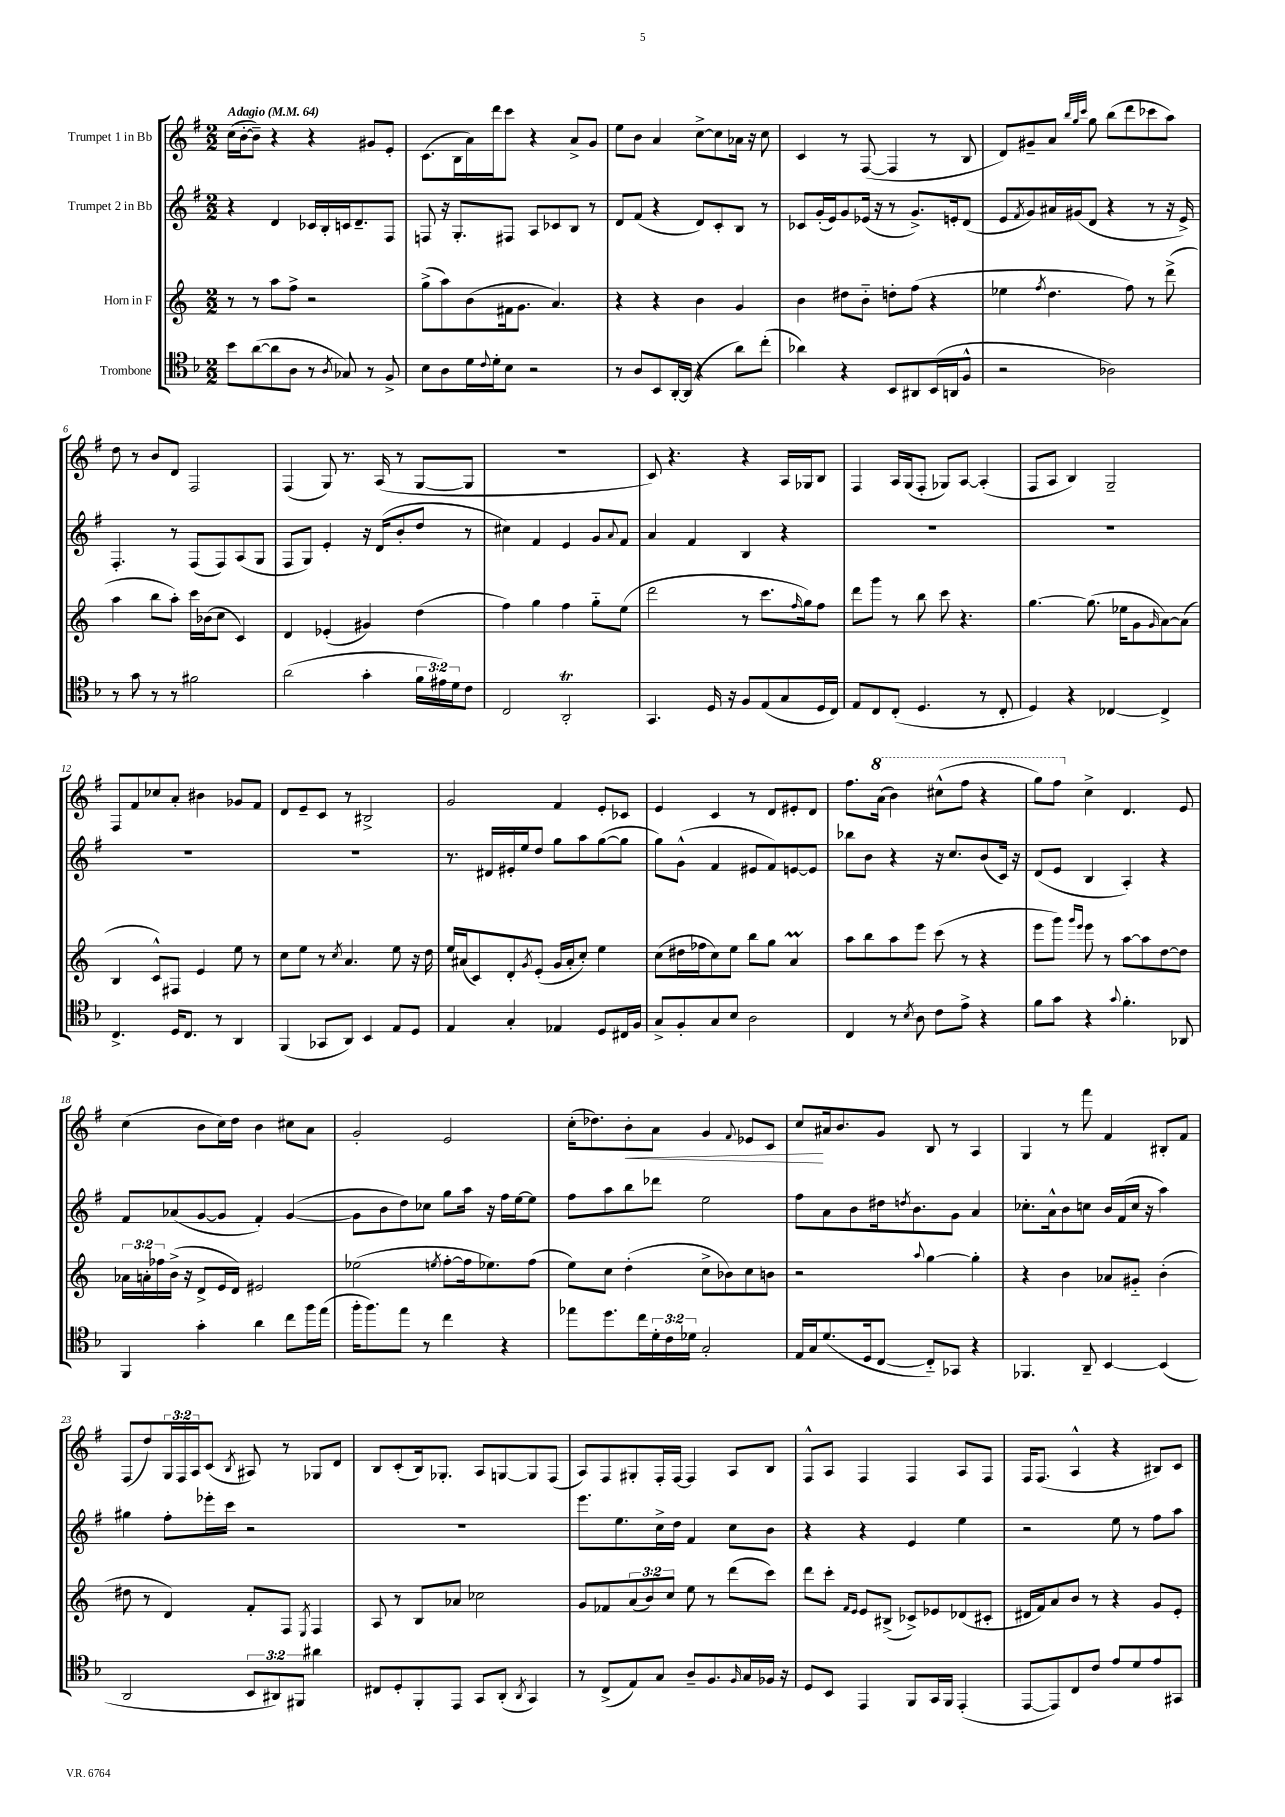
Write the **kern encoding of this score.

**kern	**kern	**kern	**kern
*staff4	*staff3	*staff2	*staff1
*clefC4	*clefG2	*clefG2	*clefG2
*k[b-]	*k[]	*k[f#]	*k[f#]
*M2/2	*M2/2	*M2/2	*M2/2
*MM64	*MM64	*MM64	*MM64
8b-	8r	4r	(16cc
.	.	.	[16b'
([8a	8r	.	8b~])
8a]	8aa	4d	4r
8A	8ff^	.	.
8r	2r	16c-	4r
.	.	16B'	.
8qA	.	.	.
8G-)	.	16c	.
.	.	8.d~	.
8r	.	.	8g#
8F^	.	8F#	8e'
=	=	=	=
8B-	(8gg^	8F	(8.c
8A	8aa)	16r	.
.	.	8.G'	16B
16d	(8b	.	16a)
8qqc	.	.	.
16d'	.	.	16ddd
8B-	16f#	8F#	8ccc
.	8.g	.	.
2r	.	8A	4r
.	4.a)	8c-	.
.	.	8B	8a^
.	.	8r	8g
=	=	=	=
8r	4r	8d	8ee
8A	.	(8f#	8b
8BB-	4r	4r	4a
[16AA'	.	.	.
(16AA]	.	.	.
4r	4b	8d)	[8cc^
.	.	8c'	8cc]
8a)	4g	8B	16a-
.	.	.	16r
(8cc'	.	8r	8cc
=	=	=	=
4a-)	4b	8c-	4c
.	.	(16g'	.
.	.	16e)	.
4r	8dd#	8g	8r
.	8b'~	(16e-	([8F#
.	.	16r	.
8BB-	8dd'	8r	4F#]
8AA#	(8ff	8.g^)	.
(16BB-	4r	.	8r
16AA	.	16e'	.
8F^^	.	(8d	8B
=	=	=	=
2r	4ee-	8e	8d)
.	.	8qf#	.
.	.	8g)	8g#~
.	8qff	.	.
.	4.dd	16a#	8a
.	.	(16g#	.
.	.	.	32qqbb
.	.	.	32qqgg
.	.	.	32qqccc
.	.	8d	8gg
2A-)	.	4r	(8bb
.	8ff)	.	8ddd
.	8r	8r	8ccc-
.	(8ddd^	16r	8aa)
.	.	16e^)	.
=	=	=	=
8r	4aa	4.F#'	8dd
8g	.	.	8r
8r	8bb	.	8b
8r	8aa')	8r	8d
2f#	16ccc	(8F#	2F#
.	(16b-	.	.
.	8cc	8F#)	.
.	4c)	(8A	.
.	.	8G	.
=	=	=	=
(2a	4d	8F#	(4F#
.	.	8G)	.
.	(4e-'	4e'	8G)
.	.	.	8.r
4g'	4g#)	16r	.
.	.	(16d	(16A
.	.	8b'	8r
24f	(4dd	8dd	[8G
24e#)	.	.	.
24d	.	.	.
8c	.	8r	8G]
=	=	=	=
2C	4ff)	4cc#)	1r
.	4gg	4f#	.
2AA'	4ff	4e	.
.	8gg'~	8g	.
.	.	8qqa	.
.	(8ee	8f#	.
=	=	=	=
4.GG	2ddd	4a	8c)
.	.	.	4.r
.	.	4f#	.
16D	.	.	.
16r	.	.	.
8F	8r	4B	4r
(8E	8.ccc	.	.
8G	.	4r	16A
.	16qqff	.	.
.	16gg)	.	16G-
16D	8ff	.	8B
16C)	.	.	.
=	=	=	=
8E	8ddd	1r	4F#
8C	8ggg	.	.
(8C'	8r	.	16A
.	.	.	(16G
4.D	8bb	.	8F#'
.	8ccc	.	8G-)
.	4.r	.	[8A
8r	.	.	(4A']
8C'	.	.	.
=	=	=	=
4D)	[4.gg	1r	8F#
.	.	.	8A
4r	.	.	4B)
.	(8.gg]	.	.
[4C-	.	.	2G~
.	16ee-	.	.
.	8g	.	.
.	16qqg	.	.
4C-^]	[8a)	.	.
.	(8a]	.	.
=	=	=	=
4.C^	4B	1r	8F#
.	.	.	8f#
.	8c^^)	.	8cc-
16D	8F#	.	8a'
8.C	.	.	.
.	4e	.	4b#
8r	.	.	.
4AA	8ee	.	8g-
.	8r	.	8f#
=	=	=	=
(4FF	8cc	1r	8d
.	8ee	.	8e~
8GG-	8r	.	8c
.	8qcc	.	.
8AA)	4.a	.	8r
4BB-	.	.	2B#^
8E	8ee	.	.
8D	16r	.	.
.	16dd	.	.
=	=	=	=
4E	16ee	8.r	2g
.	(16a#	.	.
.	8c)	.	.
.	.	16d#	.
4G'	8d'	16e#'	.
.	.	16ee	.
.	8qg	.	.
.	(8e'	8dd	.
4E-	16g	8gg	4f#
.	16a#'	.	.
.	8cc')	8aa	.
8D	4ee	([8gg	8e'
16C#	.	8gg]	8c-
16F	.	.	.
=	=	=	=
8G^	(8cc	8gg)	4e
8F'	16dd#	(8g^^	.
.	16ff-	.	.
8G	8cc)	4f#	4c
8B-	8ee	.	.
2A	8bb	8e#	8r
.	8gg	8f#)	8d
.	4a	[8e	8e#'
.	.	8e]	8d
=	=	=	=
4C	8aa	8bb-	8.ff#
.	8bb	8b	.
.	.	.	(16aa
8r	8aa	4r	4bb)
8qB-	.	.	.
8A	8eee	.	.
8c	(8ccc	16r	(8ccc#^^
.	.	8.cc	.
8e^	8r	.	8fff#
4r	4r	(8b	4r
.	.	16c)	.
.	.	16r	.
=	=	=	=
8f	8eee	(8d	8ggg)
8g	8ggg)	8e	8fff#
.	16qqggg	.	.
.	16qqeee	.	.
4r	8eee	4B	4cc^
.	8r	.	.
8qqg	.	.	.
4.f'	[8aa	4A')	4.d
.	8aa]	.	.
.	[8dd	4r	.
8AA-	8dd]	.	8e
=	=	=	=
4FF	24a-	8f#	(4cc
.	24a'	.	.
.	24ff-	.	.
.	(16b^	(8a-	.
.	16r	.	.
4g'	8d^	[8g	8b
.	16e	8g]	16cc)
.	16d)	.	16dd
4a	2e#	4f#')	4b
8cc	.	([4g	8cc#
16ff	.	.	8a
(16ee	.	.	.
=	=	=	=
16ff'	(2ee-	8g]	2g'
8.ff)	.	.	.
.	.	8b	.
8ee	.	8dd)	.
8r	.	8cc-	.
.	8qee	.	.
4cc	[8ff'	8gg	2e
.	16ff]	16aa	.
.	8.ee-)	16r	.
4r	.	16ff#	.
.	.	[16ee	.
.	(8ff	8ee]	.
=	=	=	=
8ee-	8ee)	8ff#	(16cc'
.	.	.	8.dd-)
8.dd	8cc	8aa	.
.	(4dd'	8bb	8b'
16cc	.	.	.
24d'	.	8ddd-	8a
24c	.	.	.
24d-	.	.	.
2G'	8cc^	2ee	4g
.	8b-)	.	.
.	.	.	8qqf#
.	8cc	.	8e-
.	8b	.	8c
=	=	=	=
16E	2r	8ff#	8cc
16G	.	.	.
(8.d	.	8a	16a#
.	.	.	8.b
.	.	8b	.
16D	.	.	.
[8C	.	16dd#	8g
.	.	8qdd	.
.	.	8.b	.
.	8qqaa	.	.
8C'~])	[4gg	.	8B
8GG-	.	8g	8r
4r	4gg']	4a	4A
=	=	=	=
4.FF-	4r	8.cc-'	4G
.	.	16a^^	.
.	4b	8b	8r
8AA~	.	8cc	8fff#
[4BB-	8a-	16b	4f#
.	.	(16f#	.
.	8g#'~	16cc	.
.	.	16r	.
(4BB-]	(4b'	4aa)	8B#'
.	.	.	8f#
=	=	=	=
2AA	8dd#	4gg#	(8F#
.	8r	.	8dd)
.	4d)	8ff#'	24G
.	.	.	24F#
.	.	.	24A
.	.	16eee-'	(8c
.	.	16ccc	.
.	.	.	8qB
12BB-	8f'	2r	8A#)
12AA#)	.	.	.
.	8F	.	8r
12FF#	.	.	.
.	8qE	.	.
4a#	4F	.	8G-
.	.	.	8d
=	=	=	=
8C#	8A	1r	8B
8D'	8r	.	(8c'
8FF'	8B	.	16B)
.	.	.	8.G-'
8EE	8a-	.	.
8GG	2cc-	.	8A
(8AA'	.	.	[8G
8qAA	.	.	.
4GG)	.	.	8G]
.	.	.	(8F#
=	=	=	=
8r	8g	8.eee	8A)
(8C^	8f-	.	8F#
.	.	8.ee	.
8E)	(12a	.	8G#'
.	12b)	.	.
8G	.	16cc^	16F#'
.	12cc	.	.
.	.	16dd	[16F#
8A~	8ee	4f#	4F#]
8.F	8r	.	.
.	(8ddd	8cc	8A
16qqF	.	.	.
16G	.	.	.
16F-	8ccc)	8b	8B
16r	.	.	.
=	=	=	=
8D	8ddd	4r	8F#^^
8BB-	8ccc'	.	8A
.	16qqf	.	.
.	16qqe	.	.
4EE	8e	4r	4F#
.	(8B#^	.	.
8FF	8c-^)	4e	4F#
16GG	8e-	.	.
16FF	.	.	.
(4EE'	(8d-	4ee	8A
.	8c#'	.	8F#
=	=	=	=
[8EE	16d#	2r	16F#
.	16f)	.	(8.F#
8EE])	8a	.	.
8C	8b	.	4A^^
8c	8r	.	.
8e	4r	8ee	4r
8d	.	8r	.
8e	8g	8ff#	8B#)
8GG#	8e'	8aa	8c
==	==	==	==
*-	*-	*-	*-
